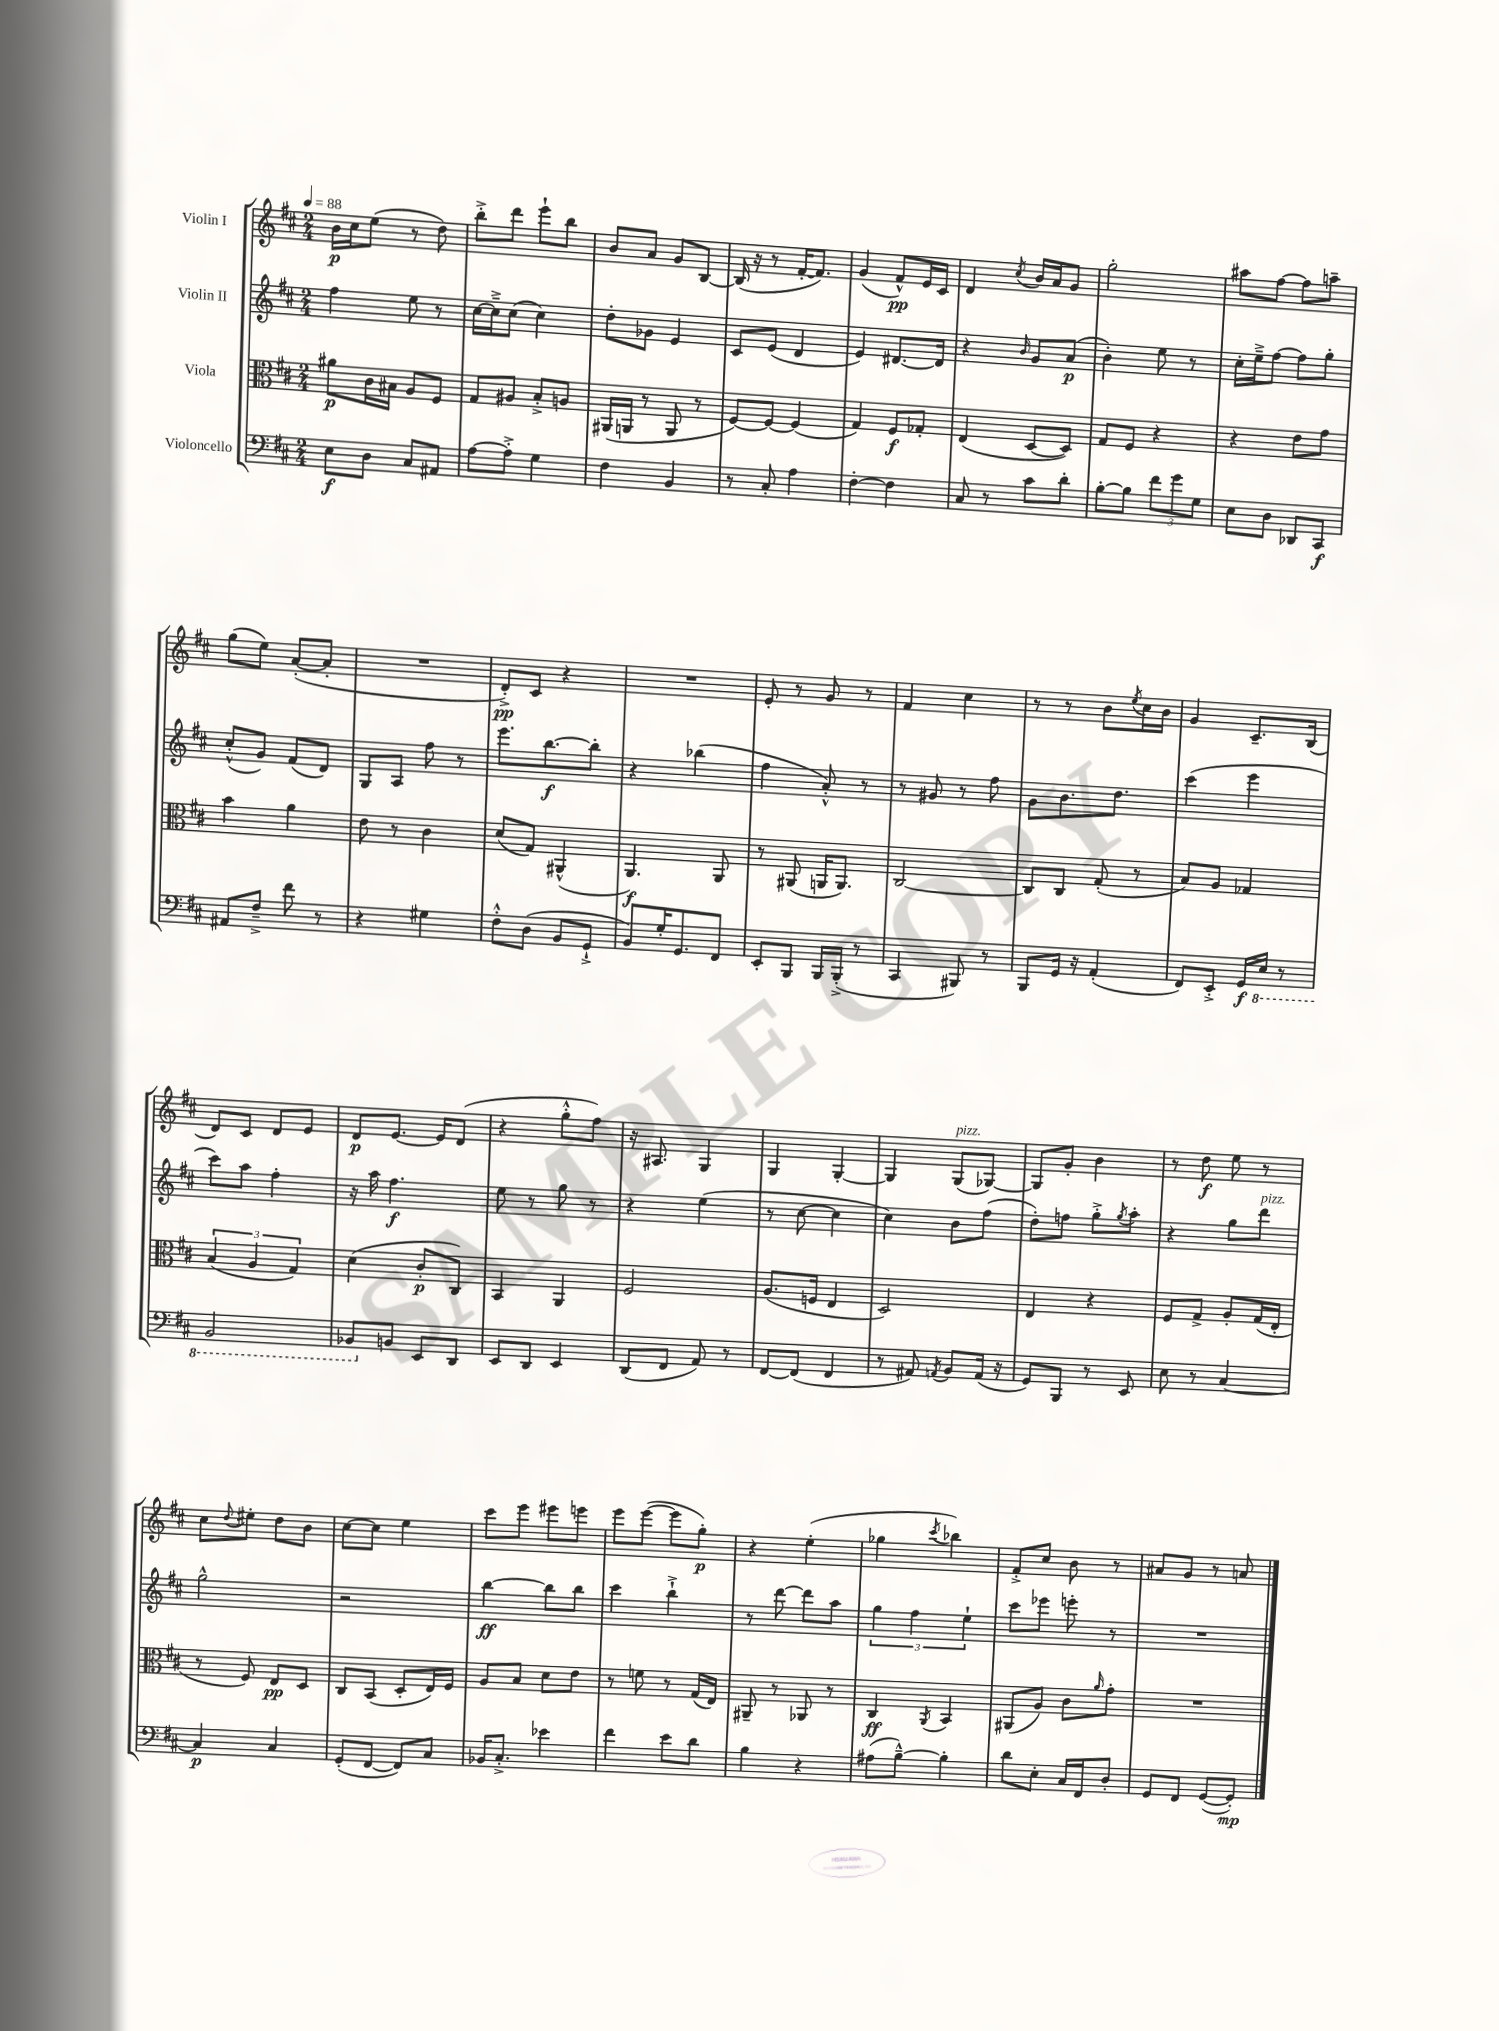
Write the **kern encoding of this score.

**kern	**kern	**kern	**kern
*staff4	*staff3	*staff2	*staff1
*clefF4	*clefC3	*clefG2	*clefG2
*k[f#c#]	*k[f#c#]	*k[f#c#]	*k[f#c#]
*M2/4	*M2/4	*M2/4	*M2/4
*MM88	*MM88	*MM88	*MM88
8E	8a#	4ff#	16b
.	.	.	16cc#
8D	16c#	.	(8ee
.	16B#	.	.
8C#	8A	8ee	8r
8AA#	8F#	8r	8dd)
=	=	=	=
[8A	8G	[16cc#	8bb'^
.	.	16cc#~^]	.
8A'^]	8A#	(8cc#	8ddd
4G	8B'^	4cc#)	8eee`
.	8A	.	8bb
=	=	=	=
4F#	(16AA#	8dd'	8b
.	16AA	.	.
.	8r	8g-	8a
4BB	8AA	4e	8g
.	8r	.	[8B
=	=	=	=
8r	[8F#)	8c#	(16B]
.	.	.	16r
8C#'	8F#_	(8e	8r
4A	(4F#]	4d	[16f#'
.	.	.	8.f#])
=	=	=	=
[4F#'	4G)	4e)	(4g
4F#]	8F#	[8.d#	8f#^^)
.	8G-'	.	16e
.	.	16d#]	16c#
=	=	=	=
8C#	(4E	4r	4d
8r	.	.	.
.	.	16qqb	8qcc#
8c#	[8D	8g	16b
.	.	.	16a
8d'	8D])	(8a	8g
=	=	=	=
[8B'	8G	4b')	2gg'
8B]	8F#	.	.
12f#	4r	8ee	.
12g	.	.	.
.	.	8r	.
12G	.	.	.
=	=	=	=
8E	4r	16cc#'	8aa#
.	.	16ee~^	.
8D	.	[8ff#	[8ff#
8DD-	8e	8ff#]	8ff#]
8CC#	8g	8gg'	8aa~
=	=	=	=
8AA#	4b	(8cc#'^^	(8gg
8F#~^	.	8g)	8ee)
8f#	4a	(8f#	([8a'
8r	.	8d)	8a']
=	=	=	=
4r	8e	8G	2r
.	8r	8A	.
4G#	4c#	8ff#	.
.	.	8r	.
=	=	=	=
8F#'^^	(8d	8.eee	8d'^)
(8D	8G)	.	8c#
.	.	[8.bb	.
8BB	(4AA#^^	.	4r
8GG`^	.	8bb']	.
=	=	=	=
8BB)	4.AA)	4r	2r
16G'	.	.	.
8.GG	.	.	.
.	.	(4bb-	.
8FF#	8AA	.	.
=	=	=	=
8EE'	8r	4ff#	8e'
8BBB	(8AA#	.	8r
16BBB	16AA	8a'^^)	8g
(16BBB'^	8.AA)	.	.
8r	.	8r	8r
=	=	=	=
4CC#	[2C#	8r	4f#
.	.	8g#	.
8BBB#)	.	8r	4cc#
8r	.	8ff#	.
=	=	=	=
8BBB	8C#]	8g	8r
16GG	8C#	8.b	8r
16r	.	.	.
(4AA'	(8G'	.	8b
.	.	8.dd	.
.	.	.	8qee
.	8r	.	16cc#
.	.	.	16b
=	=	=	=
8FF#)	8B)	(4ccc#	4g
8EE'^	8A	.	.
16GG	4G-	4eee	8.c#~
16EE	.	.	.
8r	.	.	.
.	.	.	(16B
=	=	=	=
2BBB	(6B	8ccc#)	8d)
.	.	8aa	8c#
.	6A	.	.
.	.	4ff#'	8d
.	6G)	.	.
.	.	.	8e
=	=	=	=
8BBB-	(4d	16r	8d
.	.	16aa	.
8BB	.	4.ff#	[8.e
8EE	8c#'	.	.
.	.	.	16e]
8DD	8C#)	.	(8d
=	=	=	=
8EE	4BB	8ee	4r
8DD	.	8r	.
4EE	4AA	8gg	8gg'^^
.	.	8r	8ff#)
=	=	=	=
(8DD	2F#	4r	16r
.	.	.	8.A#
8FF#	.	.	.
8AA)	.	(4ee	4G
8r	.	.	.
=	=	=	=
[8FF#	(8.A	8r	4G
(8FF#]	.	[8cc#	.
.	16F	.	.
4FF#	4E	4cc#]	[4G'
=	=	=	=
8r	2D)	4cc#)	4G]
8AA#)	.	.	.
8qAA	.	.	.
8BB	.	8b	(8G
(16AA	.	(8ff#	[8G-)
16r	.	.	.
=	=	=	=
8GG)	4E	8dd')	8G-]
8BBB	.	8ff	8g'
8r	4r	8gg'^	4b
.	.	8qgg	.
8EE	.	8aa'	.
=	=	=	=
8E	8F#	4r	8r
8r	8G^	.	8dd
[4C#	8A'	8gg	8ee
.	(16G	8ddd	8r
.	16E'	.	.
=	=	=	=
4C#]	8r	2gg^^	8cc#
.	.	.	8qqdd
.	8F#)	.	8ee#'
4C#	8E	.	8dd
.	8D	.	8b
=	=	=	=
(8GG'	8C#	2r	[8cc#
[8FF#	(8BB	.	8cc#]
8FF#])	8D'	.	4ee
8C#	16E)	.	.
.	16F#	.	.
=	=	=	=
16BB-	8A	[4bb	8ccc#
8.C#'^	.	.	.
.	8B	.	8eee
4e-	8d	8bb]	8eee#
.	8e	8bb	8eee
=	=	=	=
4f#	8r	4ccc#	8eee
.	8f	.	([8eee
8e	8r	4bb`^	8eee]
8d	(16G	.	8gg')
.	16E)	.	.
=	=	=	=
4B	8AA#~	8r	4r
.	8r	[8ddd	.
4r	8AA-	8ddd]	(4ee'
.	8r	8aa	.
=	=	=	=
(8A#	4C#	6gg	4gg-
[8B~^^)	.	.	.
.	.	6ff#	.
.	8qAA	.	8qccc#
4B']	4BB	.	4bb-)
.	.	6ee`	.
=	=	=	=
8d	(8AA#	8ccc#	8f#'^
8E'	8A)	8eee-	8cc#
16C#	8c#	8eee'	8b
16FF#	.	.	.
.	16qqa	.	.
8D'	8g'	8r	8r
=	=	=	=
8GG	2r	2r	8a#
8FF#	.	.	8g
([8GG	.	.	8r
8GG'])	.	.	8a
==	==	==	==
*-	*-	*-	*-
